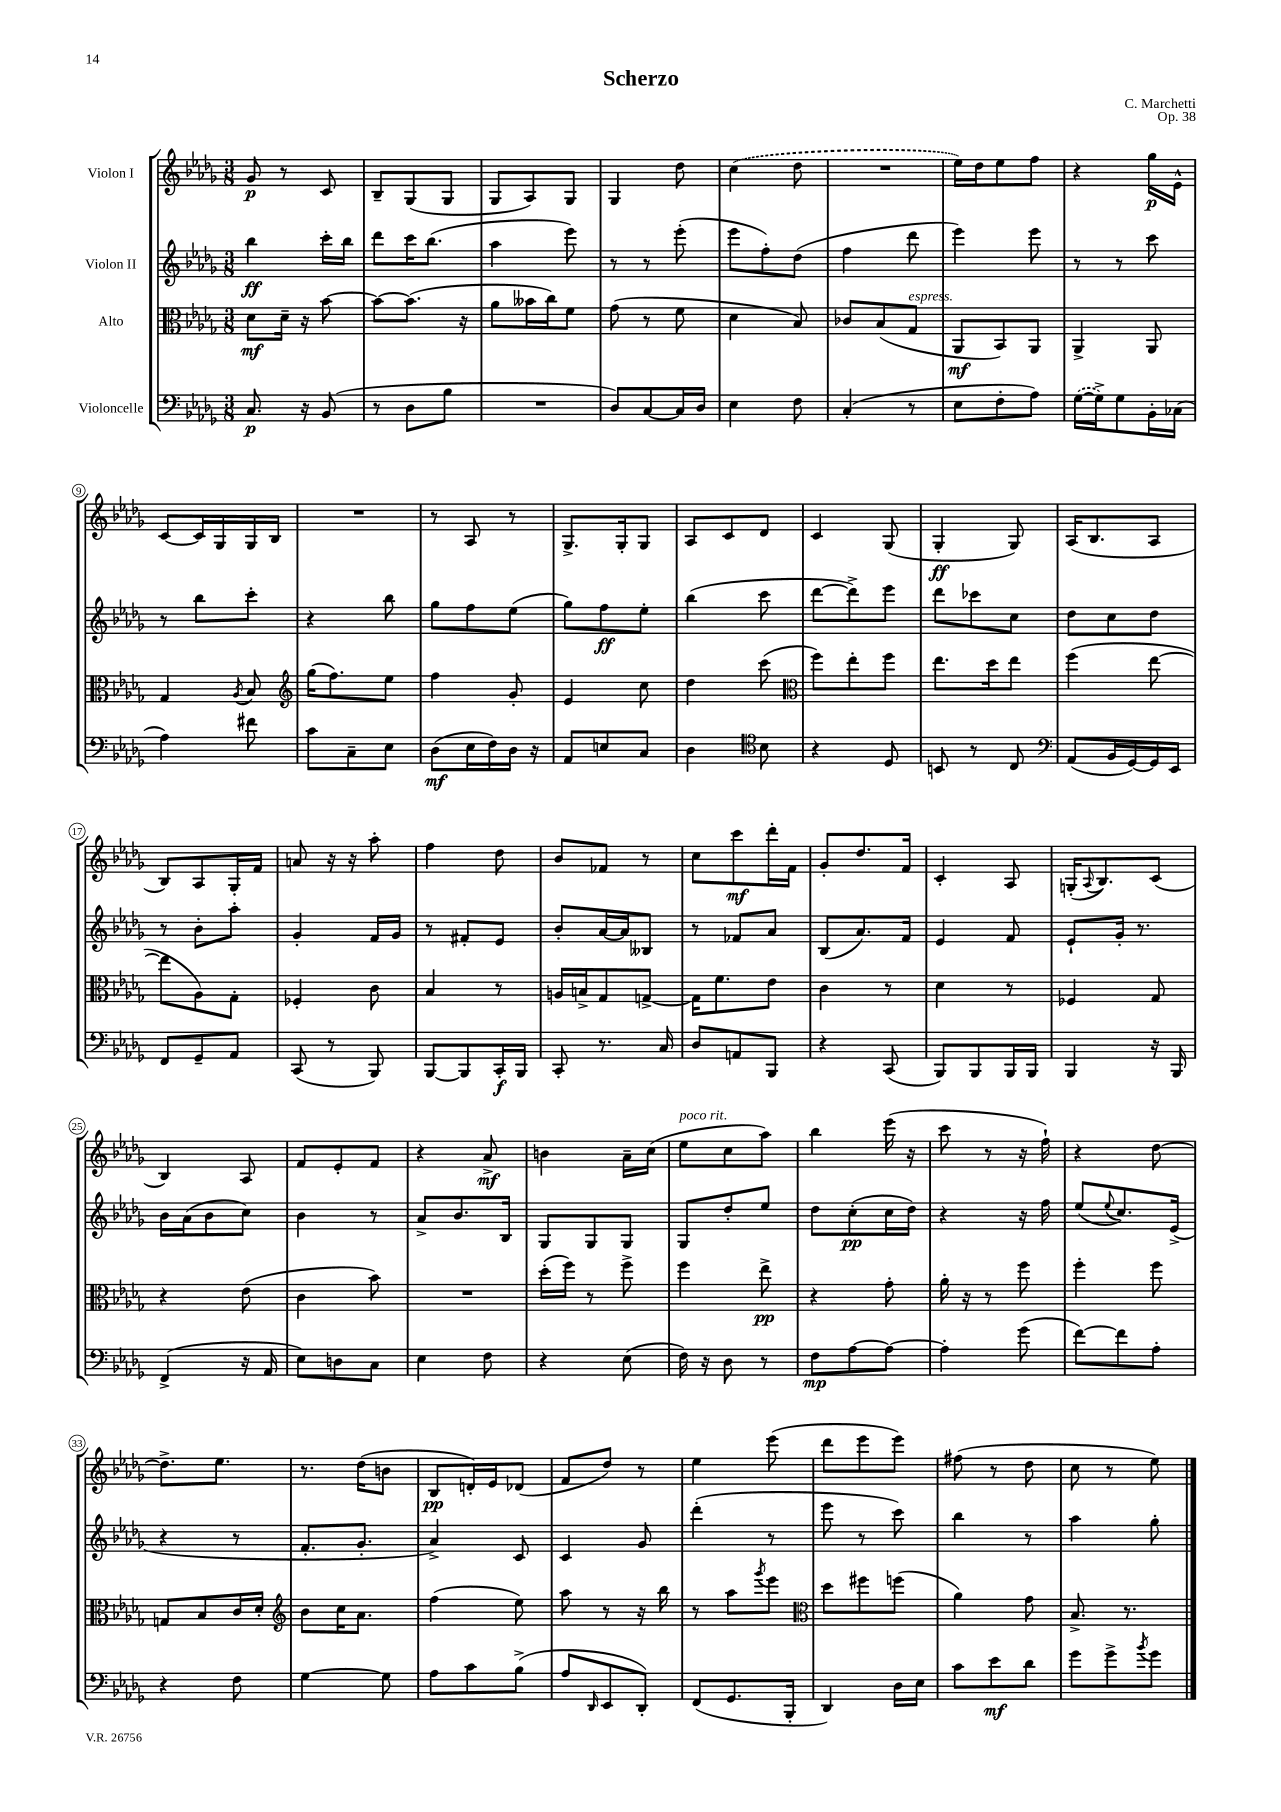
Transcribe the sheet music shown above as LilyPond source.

\header { title = "Scherzo" composer = "C. Marchetti" opus = "Op. 38" }
<<
\new StaffGroup <<
\new Staff = "s0" \with { instrumentName = "Violon I" } {
    \clef treble \key des \major \numericTimeSignature \time 3/8
    ges'8\p r8 c'8 |
    bes8-- ges8( ges8 |
    ges8 aes8) ges8 |
    ges4 des''8 |
    \once \slurDashed c''4( des''8 |
    R4. |
    ees''16) des''16 ees''8 f''8 |
    r4 ges''16\p ees'16-^ |
    c'8~ c'16 ges16 ges16 bes16 |
    R4. |
    r8 aes8 r8 |
    ges8.-> ges16-. ges8 |
    aes8 c'8 des'8 |
    c'4 ges8( |
    ges4-.\ff ges8) |
    aes16( bes8. aes8 |
    bes8) aes8 ges16-. f'16 |
    a'8 r16 r16 aes''8-. |
    f''4 des''8 |
    bes'8 fes'8 r8 |
    c''8 c'''8\mf des'''16-. f'16 |
    ges'8-. des''8. f'16 |
    c'4-. aes8 |
    g16-.( \appoggiatura { aes8 } bes8.) c'8( |
    bes4) aes8 |
    f'8 ees'8-. f'8 |
    r4 aes'8->\mf |
    b'4 aes'16-- c''16( |
    ees''8^\markup { \italic "poco rit." } c''8 aes''8) |
    bes''4 ees'''16( r16 |
    c'''8 r8 r16 f''16-!) |
    r4 des''8~ |
    des''8.-> ees''8. |
    r8. des''16( b'8 |
    bes8\pp d'16-.) ees'16 des'8( |
    f'8 des''8) r8 |
    ees''4 ees'''8( |
    des'''8 ees'''8 ees'''8) |
    fis''8( r8 des''8 |
    c''8 r8 ees''8) \bar "|." |
}
\new Staff = "s1" \with { instrumentName = "Violon II" } {
    \clef treble \key des \major \numericTimeSignature \time 3/8
    bes''4\ff c'''16-. bes''16 |
    des'''8 c'''16 bes''8.( |
    aes''4 ees'''8) |
    r8 r8 ees'''8-.( |
    ees'''8 f''8-.) des''8( |
    f''4 des'''8 |
    ees'''4) ees'''8 |
    r8 r8 c'''8 |
    r8 bes''8 c'''8-. |
    r4 bes''8 |
    ges''8 f''8 ees''8( |
    ges''8) f''8\ff ees''8-. |
    bes''4( c'''8 |
    des'''8~ des'''8->) ees'''8 |
    des'''8 ces'''8 c''8 |
    des''8 c''8 des''8 |
    r8 bes'8-. aes''8-. |
    ges'4-. f'16 ges'16 |
    r8 fis'8-. ees'8 |
    bes'8-. aes'16~ aes'16 beses8 |
    r8 fes'8 aes'8 |
    bes8( aes'8.) f'16 |
    ees'4 f'8 |
    ees'8-! ges'16-. r8. |
    bes'16 aes'16( bes'8 c''8) |
    bes'4 r8 |
    aes'8-> bes'8. bes16 |
    ges8 ges8 ges8 |
    ges8 des''8-. ees''8 |
    des''8 c''8-.\pp( c''16 des''16) |
    r4 r16 f''16 |
    ees''8( \appoggiatura { ees''8 } c''8.) ees'16->( |
    r4 r8 |
    f'8.-. ges'8.-. |
    aes'4->) c'8 |
    c'4 ges'8 |
    des'''4-.( r8 |
    ees'''8 r8 c'''8) |
    bes''4 r8 |
    aes''4 ges''8-. \bar "|." |
}
\new Staff = "s2" \with { instrumentName = "Alto" } {
    \clef alto \key des \major \numericTimeSignature \time 3/8
    des'8\mf des'16-- r16 bes'8~ |
    bes'8~ bes'8.( r16 |
    aes'8 beses'16 c''16) f'8 |
    ges'8( r8 f'8 |
    des'4 bes8) |
    ces'8 bes8( ges8^\markup { \italic "espress." } |
    aes,8\mf bes,8) aes,8 |
    aes,4-> aes,8 |
    ges4 \acciaccatura { aes8 } bes8 |
    \clef treble ges''16( f''8.) ees''8 |
    f''4 ges'8-. |
    ees'4 c''8 |
    des''4 c'''8( |
    \clef alto f''8) ees''8-. f''8 |
    ees''8. des''16 ees''8 |
    f''4( ees''8~ |
    ees''8 aes8) ges8-. |
    fes4-. c'8 |
    bes4 r8 |
    a16 b16-> ges8 g8~-> |
    g16 f'8. ees'8 |
    c'4 r8 |
    des'4 r8 |
    fes4 ges8 |
    r4 ees'8( |
    c'4 bes'8) |
    R4. |
    des''16-.( f''16) r8 f''8-> |
    f''4 ees''8->\pp |
    r4 ges'8-. |
    aes'16-. r16 r8 f''8 |
    f''4-. f''8 |
    g8 bes8 c'16 des'16-. |
    \clef treble bes'8 c''16 aes'8. |
    f''4( ees''8) |
    aes''8 r8 r16 bes''16 |
    r8 aes''8 \acciaccatura { ges'''8 } ees'''8 |
    \clef alto des''8 fis''8 f''8( |
    aes'4) ges'8 |
    bes8.-> r8. \bar "|." |
}
\new Staff = "s3" \with { instrumentName = "Violoncelle" } {
    \clef bass \key des \major \numericTimeSignature \time 3/8
    c8.\p r16 bes,8( |
    r8 des8 bes8 |
    R4. |
    des8) c8~ c16 des16 |
    ees4 f8 |
    c4-.( r8 |
    ees8 f8-. aes8) |
    \once \slurDashed ges16~( ges16->) ges8 bes,16-. ces16( |
    aes4) fis'8 |
    c'8 c8-- ees8 |
    des8\mf( ees16 f16) des16 r16 |
    aes,8 e8 c8 |
    des4 \clef tenor bes8 |
    r4 des8 |
    b,8 r8 c8 |
    \clef bass aes,8( bes,16 ges,16~) ges,16 ees,16 |
    f,8 ges,8-- aes,8 |
    c,8( r8 bes,,8) |
    bes,,8~ bes,,8 c,16-.\f bes,,16 |
    c,8-. r8. c16 |
    des8 a,8 bes,,8 |
    r4 c,8( |
    bes,,8) bes,,8 bes,,16 bes,,16 |
    bes,,4 r16 bes,,16 |
    f,4->( r16 aes,16 |
    ees8) d8 c8 |
    ees4 f8 |
    r4 ees8( |
    f16) r16 des8 r8 |
    f8\mp aes8~ aes8~ |
    aes4-. ges'8( |
    f'8~) f'8 aes8-. |
    r4 f8 |
    ges4~ ges8 |
    aes8 c'8 bes8->( |
    aes8 \grace { des,16 } ees,8 des,8-.) |
    f,8( ges,8. bes,,16-. |
    des,4) des16 ees16 |
    c'8 ees'8\mf des'8 |
    ges'8 ges'8-> \acciaccatura { bes'8 } ges'8 \bar "|." |
}
>>
>>
\layout { \context { \Score \override BarNumber.stencil = #(make-stencil-circler 0.1 0.3 ly:text-interface::print) } }
